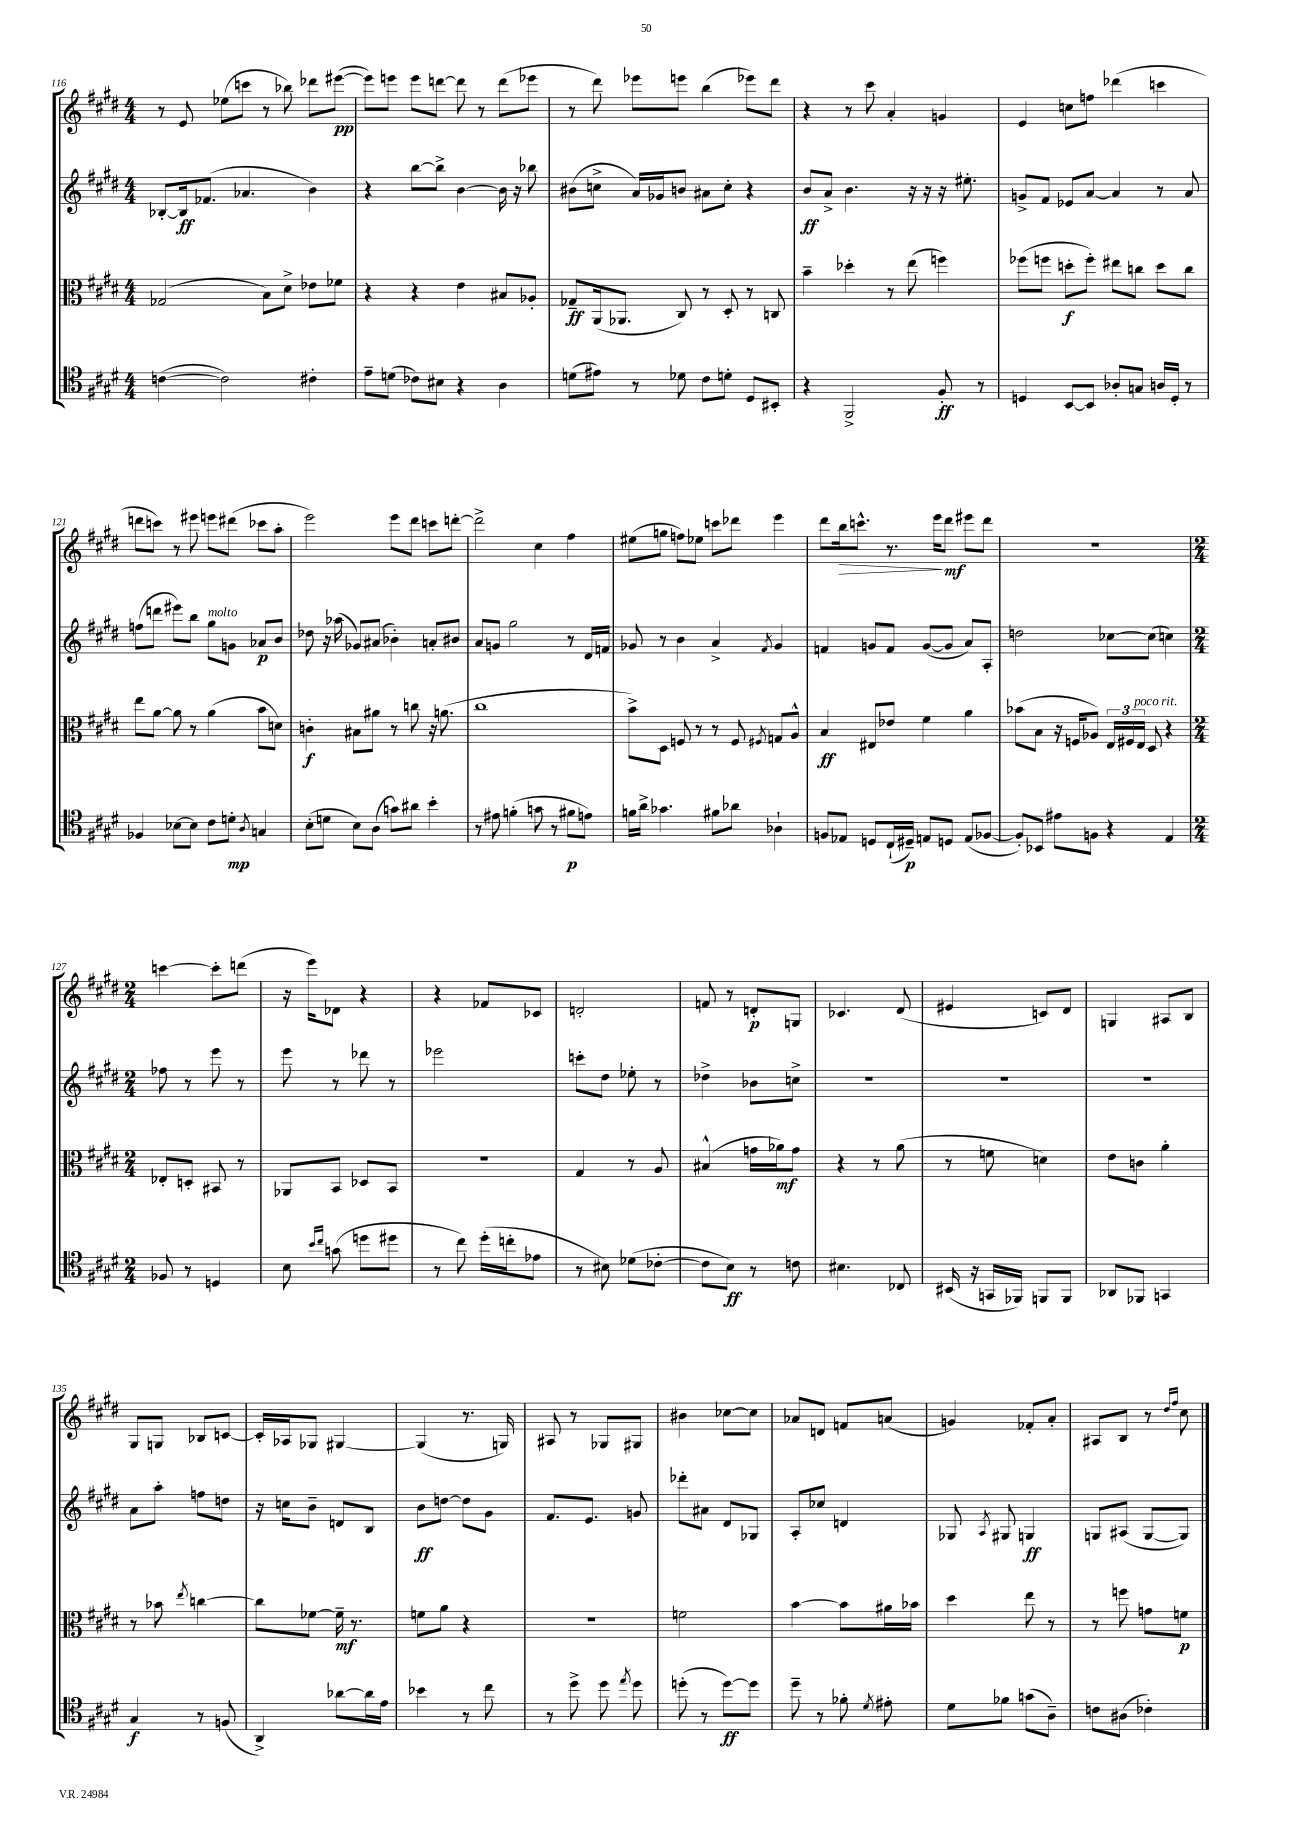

**kern	**kern	**kern	**kern
*staff4	*staff3	*staff2	*staff1
*clefC4	*clefC3	*clefG2	*clefG2
*k[f#c#g#d#]	*k[f#c#g#d#]	*k[f#c#g#d#]	*k[f#c#g#d#]
*M4/4	*M4/4	*M4/4	*M4/4
([4c\	(2G-/	[8B-'/L	8r
.	.	16B-/]k	8e/
.	.	(8.f-/J	.
2c\])	.	.	(8ee-\L
.	.	4.a-/	8ccc\J
.	8B\L)	.	8r
.	8d#^\J	.	8bb-\)
4c#'\	8e-\L	4b\)	8ddd-\L
.	8f-\J	.	([8eee#\J
=	=	=	=
8e~\L	4r	4r	8eee#\]L)
(8d\J	.	.	8eee\J
8c-\L)	4r	[8bb\L	8eee\L
8B#\J	.	8bb^\]J	[8ddd\J
4r	4e\	[4b\	8ddd\]
.	.	.	8r
4A\	8B#/L	16b\]	(8ddd\L
.	.	16r	.
.	8A-'/J	8bb-\	8eee-\J
=	=	=	=
(8d\L	8G-~/L	(8b#\L	8r
8e#\J)	(16AA/k	8cc^\J	8ddd#\)
.	8.AA-/J	.	.
8r	.	16a/LL)	8eee-\L
.	.	16g-/J	.
8d-\	8C#/)	8b/J	8eee\J
8c#\L	8r	8a#\L	(4bb\
8d'\J	8D#'/	8cc'\J	.
8D#/L	8r	4r	8eee-\L)
8BB#'/J	8C/	.	8ddd#\J
=	=	=	=
4r	4b~\	8b/L	4r
.	.	8a^/J	.
2FF#^/	4dd-'\	4.b\	8r
.	.	.	8ccc#\
.	8r	.	4a'/
.	(8ee\	16r	.
.	.	16r	.
8F#'/	4ff\)	16r	4g/
.	.	8.ee#'\	.
8r	.	.	.
=	=	=	=
4D/	(8ff-\L	8g^/L	4e/
.	8ff\J	8f#/J	.
[8BB/L	8dd'\L	8e-/L	8cc\L
8BB/]J	8ff'\J)	[8a/J	8ff\J
8A-'/L	8ee#\L	4a/]	(4ddd-\
8G/J	8cc\J	.	.
16A/LL	8dd\L	8r	4ccc\
16D'/JJ	.	.	.
8r	8cc\J	8a/	.
=	=	=	=
4F-/	8ee\L	(8ff\L	8ddd\L
.	[8a\J	8ddd\J	8ccc\J)
[8B-\L	8a\]	8eee#\L)	8r
8B-\]J	8r	8bb\J	8eee#\
8c#\L	(4a\	8gg#\L	8eee\L
8d'\J	.	8g\J	(8ddd#\J
8qA/	.	.	.
4G/	8b\L	8a-/L	8ccc-\L
.	8d\J)	8b/J	8aa'\J
=	=	=	=
(8B'\L	4c'\	8dd-\	2eee\)
8d\J	.	16r	.
.	.	(16aa-\	.
8B\L)	8B#\L	8g-/L)	.
(8A\J	8a#\J	(8a#/J	.
8g\L)	8r	4b-'\)	8eee\L
8a#\J	8cc\	.	8ddd#\J
4b'\	16r	8a'/L	8ccc\L
.	(8.a\	.	.
.	.	8b#/J	[8ddd'\J
=	=	=	=
8r	1cc#	8a/L	2ddd^\]
8e#\	.	8g/J	.
(4f'\	.	2gg#\	.
8g\	.	.	4cc#\
8r	.	.	.
8f#\L	.	8r	4ff#\
8e\J)	.	16d#/LL	.
.	.	16f/JJ	.
=	=	=	=
16f\LL	8b^\L)	8g-/	(8ee#\L
16a^\JJ	.	.	.
4.g-\	8D#\J	8r	8gg\J
.	8F/	4b\	8ff\L)
.	8r	.	8ee-\J
8f#\L	8r	4a^/	8ccc\L
8a-\J	8F/	.	8ddd-\J
.	8qF#/	8qf#/	.
4A-`\	8G/L	4g-/	4eee\
.	8A^^/J	.	.
=	=	=	=
8F/L	4B/	4f/	8ddd#\L
8E-/J	.	.	16bb\k
.	.	.	8.ccc^^\J
8D/L	8E#/L	8g/L	.
(16C#`/L	8e-/J	8f/J	8.r
16D#~/JJ)	.	.	.
8E/L	4f#\	([8g/L	.
.	.	.	16eee\LK
8D/J	.	8g/]J	8ddd#\J
(8E/L	4a\	8a/L)	8eee#\L
[8F-/J	.	8A'/J	8ddd#\J
=	=	=	=
8F-'/]L)	(8b-\L	2dd\	1r
8BB-/J	8B\J	.	.
8e#\L	16r	.	.
.	16F/LK	.	.
8F\J	8A-/J)	.	.
4r	24E/LL	[8cc-\L	.
.	24F#/	.	.
.	24E/JJ	.	.
.	8D#/	(8cc-\]J	.
4E/	4r	4cc\)	.
=	=	=	=
*M2/4	*M2/4	*M2/4	*M2/4
8F-/	8E-'/L	8ff-\	[4ccc\
8r	8D'/J	8r	.
4D/	8BB#/	8eee\	8ccc'\]L
.	8r	8r	(8ddd\J
=	=	=	=
8B\	8AA-/L	8eee\	16r
.	.	.	16eee\LK)
16qqb/LL	.	.	.
16qqcc#/JJ	.	.	.
(8g\	8BB/J	8r	8d-\J
8dd\L	8D-/L	8ddd-\	4r
8dd#\J	8BB/J	8r	.
=	=	=	=
8r	2r	2eee-\	4r
8cc#\)	.	.	.
(16dd#'\LL	.	.	8f-/L
16cc'\J	.	.	.
8e-\J	.	.	8c-/J
=	=	=	=
8r	4G#/	8ccc'\L	2d'/
8B#\)	.	8dd#\J	.
(8d-\L	8r	8ee-'\	.
[8c-'\J	8A/	8r	.
=	=	=	=
8c-\]L	(4B#^^/	4dd-^\	8f/
8B\J)	.	.	8r
8r	16g\LL	8b-\L	8d'/L
.	16a-\J)	.	.
8c\	8g\J	8cc^\J	8G/J
=	=	=	=
4.B#\	4r	2r	4.c-/
.	8r	.	.
8C-/	(8a\	.	(8d#/
=	=	=	=
(16BB#/	8r	2r	4e#/
16r	.	.	.
16GG/LL	8f\	.	.
16FF-/JJ)	.	.	.
8FF/L	4d\)	.	8c/L)
8FF/J	.	.	8d#/J
=	=	=	=
8AA-/L	8e\L	2r	4G/
8FF-/J	8c\J	.	.
4GG/	4a'\	.	8A#/L
.	.	.	8B/J
=	=	=	=
4G#/	8r	8a\L	8G#/L
.	8b-\	8aa'\J	8G/J
.	8qee/	.	.
8r	[4cc\	8ff\L	8B-/L
(8F/	.	8dd\J	[8c/J
=	=	=	=
4AA^/)	8cc\]L	16r	16c'/]LL
.	.	16cc\LK	16A-/J
.	[8f-\J	8b~\J	8G-/J
[8a-\L	16f-~\]	8d/L	[4G#/
.	8.r	.	.
16a-\]L	.	8B/J	.
16e\JJ	.	.	.
=	=	=	=
4b-\	8f\L	8b\L	(4G#/]
.	8a\J	[8dd\J	.
8r	4r	8dd\]L	8.r
8cc#\	.	8g#\J	.
.	.	.	16G/)
=	=	=	=
8r	2r	8.f#/L	8A#/
8dd#^\	.	.	8r
.	.	8.e/J	.
8dd#\	.	.	8G-/L
8qee/	.	.	.
8dd#\	.	8g/	8G#/J
=	=	=	=
(8dd'\	2f\	8ddd-'\L	4b#\
8r	.	8a#\J	.
[8dd\L)	.	8d#/L	[8cc-\L
8dd\]J	.	8G-/J	8cc-\]J
=	=	=	=
8dd#~\	[4b\	8A'/L	8a-/L
8r	.	8cc-/J	8d/J
8f-'\	8b\]L	4d/	8f/L
8qd#/	.	.	.
8e#'\	16a#\L	.	(8a/J
.	16b-\JJ	.	.
=	=	=	=
8d#\L	4dd#\	8G-/	4g/)
.	.	8qA/	.
8f-\J	.	8G#/	.
(8g\L	8ee\	4G/	8f-'/L
8A~\J)	8r	.	8a'/J
=	=	=	=
8c\L	8r	8G/L	8A#/L
(8A#\J	8ff\	(8A#/J	8B/J
4c-'\)	8g\L	[8G/L	8r
.	.	.	16qqdd#/LL
.	.	.	16qqff#/JJ
.	8f\J	8G/]J)	8cc#\
==	==	==	==
*-	*-	*-	*-
